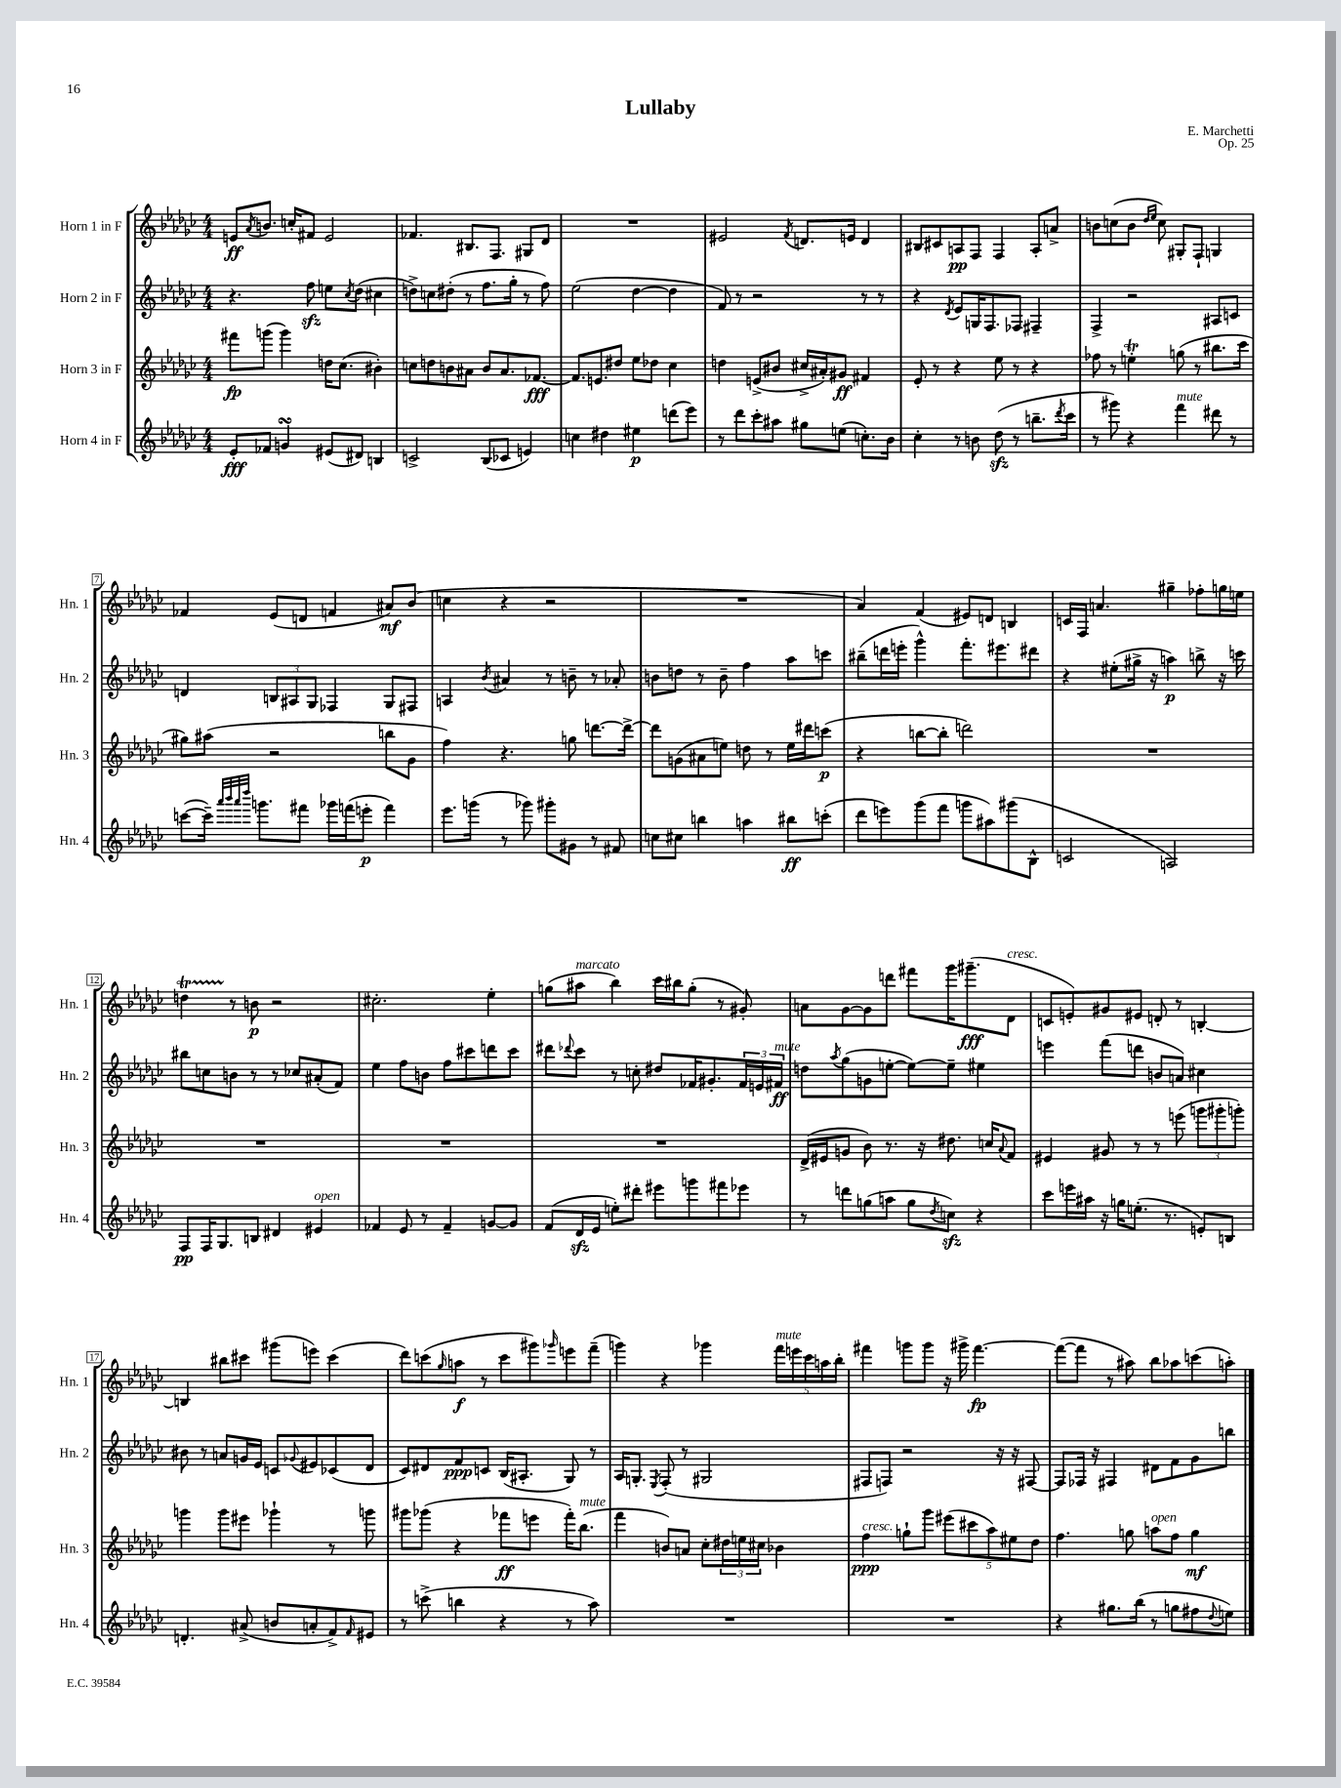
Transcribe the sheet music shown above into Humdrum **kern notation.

**kern	**dynam	**kern	**dynam	**kern	**dynam	**kern	**dynam
*part4	*part4	*part3	*part3	*part2	*part2	*part1	*part1
*staff4	*staff4	*staff3	*staff3	*staff2	*staff2	*staff1	*staff1
*I"Horn 4 in F	*	*I"Horn 3 in F	*	*I"Horn 2 in F	*	*I"Horn 1 in F	*
*I'Hn. 4	*	*I'Hn. 3	*	*I'Hn. 2	*	*I'Hn. 1	*
*clefG2	*	*clefG2	*	*clefG2	*	*clefG2	*
*k[b-e-a-d-g-c-]	*	*k[b-e-a-d-g-c-]	*	*k[b-e-a-d-g-c-]	*	*k[b-e-a-d-g-c-]	*
*M4/4	*	*M4/4	*	*M4/4	*	*M4/4	*
=1	=1	=1	=1	=1	=1	=1	=1
8e-'/L	fff	8fff#X\L	fp	4.r	.	8en/L	ff
.	.	.	.	.	.	8qa-/	.
8f-X/J	.	(8gggn\J	.	.	.	8.bn/J	.
4gnsSsS/	.	4ggg\)	.	.	.	.	.
.	.	.	.	.	.	16ccn'/KL	.
.	.	.	.	8ffzz\	.	8f#X/J	.
(8e#X/L	.	16ddn\KL	.	8een\L	.	2e/	.
.	.	(8.cc-\J	.	.	.	.	.
.	.	.	.	8qcc-/	.	.	.
8d#X/J)	.	.	.	(8dd-\J	.	.	.
4Bn/	.	4b#X'\)	.	4cc#X\	.	.	.
=2	=2	=2	=2	=2	=2	=2	=2
2cn^/	.	8ccn\L	.	8ddn^\L)	.	4.f-X/	.
.	.	8ddn\	.	8ccn\	.	.	.
.	.	8bn\	.	(8dd#X'\J	.	.	.
.	.	8a#X\J	.	8r	.	8.B#X/L	.
(8B-/L	.	8b/L	.	8.ff\L	.	.	.
.	.	.	.	.	.	8.F/J	.
8c-X/J	.	8.a#/	.	.	.	.	.
.	.	.	.	16gg-'\Jk	.	.	.
4en/)	.	.	.	8r	.	8G#X/L	.
.	.	[8.f-X/J	fff	.	.	.	.
.	.	.	.	8ff\)	.	8d-/J	.
=3	=3	=3	=3	=3	=3	=3	=3
4ccn\	.	8.f-/L]	.	(2ee-\	.	1r	.
.	.	8.en/	.	.	.	.	.
4dd#X\	.	.	.	.	.	.	.
.	.	8dd#X/J	.	.	.	.	.
4ee#X\	p	8ee-\L	.	[4dd-\	.	.	.
.	.	8dd-X\J	.	.	.	.	.
(8dddn\L	.	4cc-\	.	4dd-\]	.	.	.
8eee-\J)	.	.	.	.	.	.	.
=4	=4	=4	=4	=4	=4	=4	=4
8r	.	4ddn\	.	8f/)	.	2e#X/	.
8ddd-\L	.	.	.	8r	.	.	.
8ccc-'\	.	(8en^/L	.	2r	.	.	.
8aa#X\J	.	8b#X/J	.	.	.	.	.
.	.	.	.	.	.	8qf/	.
8gg#X\L	.	16cc#X^/LL	.	.	.	8.dn/L	.
.	.	16a#X'/J)	.	.	.	.	.
(8een\J	.	8g#X/J	ff	.	.	.	.
.	.	.	.	.	.	16en/Jk	.
8.ccn'\L)	.	4f#X/	.	8r	.	4d/	.
.	.	.	.	8r	.	.	.
16b-\Jk	.	.	.	.	.	.	.
=5	=5	=5	=5	=5	=5	=5	=5
4cc-'\	.	8e-'/	.	4r	.	8B#X/L	.
.	.	8r	.	.	.	8c#X/	.
.	.	.	.	8qd-/	.	.	.
8r	.	4r	.	8e-/L	.	8An/	pp
8bn\	.	.	.	16Gn/K	.	8F/J	.
.	.	.	.	8.F/	.	.	.
(8dd-zz\	.	8ee-\	.	.	.	4F/	.
8r	.	8r	.	8F-X/J	.	.	.
8.bbn~\L	.	4r	.	4F#X~/	.	8A'/L	.
.	.	.	.	.	.	8an^/J	.
8qddd-/	.	.	.	.	.	.	.
16ccc-\Jk	.	.	.	.	.	.	.
=6	=6	=6	=6	=6	=6	=6	=6
8r	.	8ff-X\	.	4F^/	.	8bn\L	.
8ggg#X\)	.	8r	.	.	.	(8ccn\	.
4r	.	4eent'\	.	2r	.	8b\J	.
.	.	.	.	.	.	16qqdd-/LL	.
.	.	.	.	.	.	16qqee-/JJ	.
.	.	.	.	.	.	8cc\)	.
!LO:TX:a:i:t=mute	!	!	!	!	!	!	!
4fff\	.	(8ggn\	.	.	.	8G#X'/L	.
.	.	8r	.	.	.	8F`/J	.
8ddd#X\	.	8.bb#X\L	.	8A#X/L	.	4Gn/	.
8r	.	.	.	8cn/J	.	.	.
.	.	16ccc-\Jk	.	.	.	.	.
!!LO:LB:g=z
=7	=7	=7	=7	=7	=7	=7	=7
([8cccn\L	.	8gg#X\L)	.	4dn/	.	4f-X/	.
16ccc~\Jk])	.	(8aa#X\J	.	.	.	.	.
32qqaaa-/LLL	.	.	.	.	.	.	.
32qqbbb-/	.	.	.	.	.	.	.
32qqaaa-/	.	.	.	.	.	.	.
32qqdddd-/JJJ	.	.	.	.	.	.	.
8.gggn\L	.	.	.	.	.	.	.
.	.	2r	.	12Bn/L	.	(8e-/L	.
.	.	.	.	12A#X/	.	.	.
8fff#X\J	.	.	.	.	.	8dn/J	.
.	.	.	.	12G-/J	.	.	.
16ggg-X\LL	.	.	.	4F-X/	.	4fn/	.
(16fffn\J	.	.	.	.	.	.	.
8eeen'\J	p	.	.	.	.	.	.
4fff\)	.	8bbn\L	.	8G-/L	.	8a#X/L)	mf
.	.	8g-\J	.	8F#X/J	.	(8b-/J	.
=8	=8	=8	=8	=8	=8	=8	=8
8.eee-\L	.	4ff\)	.	4An/	.	4ccn\	.
(16gggn\Jk	.	.	.	.	.	.	.
.	.	.	.	8qb-/	.	.	.
8r	.	4.r	.	4a#X/	.	4r	.
8ggg-X\)	.	.	.	.	.	.	.
8ggg#X'\L	.	.	.	8r	.	2r	.
8g#X\J	.	8ggn\	.	8bn~\	.	.	.
8r	.	[8.dddn\L	.	8r	.	.	.
8f#X/	.	.	.	8a-X'/	.	.	.
.	.	16ddd^\Jk_	.	.	.	.	.
=9	=9	=9	=9	=9	=9	=9	=9
8ccn\L	.	8ddd\L]	.	8bn\L	.	1r	.
8cc#X\J	.	(8gn\	.	8ddn\J	.	.	.
4bbn\	.	8a#X\	.	8r	.	.	.
.	.	8een\J)	.	8b~\	.	.	.
4aan\	.	8ddn\	.	4ff\	.	.	.
.	.	8r	.	.	.	.	.
8bb#X\L	ff	16ee\LL	.	8aa-\L	.	.	.
.	.	16ddd#X\J	.	.	.	.	.
(8cccn'\J	.	(8cccn\J	p	8cccn\J	.	.	.
=10	=10	=10	=10	=10	=10	=10	=10
8ddd-\L	.	4r	.	(8bb#X~\L	.	4a-/)	.
8eeen\)	.	.	.	16dddn\L	.	.	.
.	.	.	.	16eeen'\JJ	.	.	.
(8ggg-\	.	[8bbn\L	.	4ggg-^^\)	.	(4f/	.
8fff\J	.	8bb'\J]	.	.	.	.	.
8gggn\L	.	2dddn\)	.	8.fff'\L	.	8e#X/L)	.
8aa#X\)	.	.	.	.	.	8dn/J	.
.	.	.	.	8.eee#X\	.	.	.
(8ggg#X\	.	.	.	.	.	4Bn/	.
8B-^^\J	.	.	.	8ddd#X\J	.	.	.
=11	=11	=11	=11	=11	=11	=11	=11
2cn/	.	1r	.	4r	.	16cn/LL	.
.	.	.	.	.	.	16F/JJ	.
.	.	.	.	.	.	4.an/	.
.	.	.	.	(8ee#X'\L	.	.	.
.	.	.	.	16gg#X^\Jk	.	.	.
.	.	.	.	16r	.	.	.
2An/)	.	.	.	4aan\)	p	4gg#X~\	.
.	.	.	.	8bbn^\	.	8ff-X'\L	.
.	.	.	.	16r	.	16ggn\L	.
.	.	.	.	16cccn\	.	16een\JJ	.
!!LO:LB:g=z
=12	=12	=12	=12	=12	=12	=12	=12
8F/L	pp	1r	.	8bb#X\L	.	4ddnt\	.
16F/K	.	.	.	8ccn\	.	.	.
8.G-/	.	.	.	.	.	.	.
.	.	.	.	8bn\J	.	8r	.
8Bn/J	.	.	.	8r	.	8bn\	p
4d#X/	.	.	.	8r	.	2r	.
.	.	.	.	8cc-X/L	.	.	.
!LO:TX:a:i:t=open	!	!	!	!	!	!	!
4e#X/	.	.	.	(8a#X'/	.	.	.
.	.	.	.	8f/J)	.	.	.
=13	=13	=13	=13	=13	=13	=13	=13
4f-X/	.	1r	.	4ee-\	.	2.cc#X'\	.
8e-/	.	.	.	8ff\L	.	.	.
8r	.	.	.	8bn\J	.	.	.
4f-~/	.	.	.	8ff\L	.	.	.
.	.	.	.	8ccc#X\	.	.	.
[8gn/L	.	.	.	8dddn\	.	4ee-'\	.
8g/J]	.	.	.	8ccc#\J	.	.	.
=14	=14	=14	=14	=14	=14	=14	=14
(8f/L	.	1r	.	8ddd#X\L	.	(8ggn\L	.
.	.	.	.	8qqddd-X/	.	.	.
!	!	!	!	!	!	!LO:TX:a:i:t=marcato	!
16d-zz/L	.	.	.	8ccc-\J	.	8aa#X\J	.
16e-/JJ	.	.	.	.	.	.	.
8een'\L)	.	.	.	8r	.	4bb-\)	.
8ddd#X'\J	.	.	.	8ccn'\	.	.	.
8eee#X\L	.	.	.	8dd#X/L	.	16ccc-\LL	.
.	.	.	.	.	.	16bb#X\J	.
8gggn\	.	.	.	16f-X/K	.	(8gg'\J	.
.	.	.	.	8.g#X'/	.	.	.
8fff#X\	.	.	.	.	.	8r	.
8eee-X\J	.	.	.	24f-/L	.	8g#X'/)	.
.	.	.	.	24en/	.	.	.
!	!	!	!	!LO:TX:a:i:t=mute	!	!	!
.	.	.	.	24f#X/JJ	ff	.	.
=15	=15	=15	=15	=15	=15	=15	=15
8r	.	(16d-^/LL	.	8ddn\L	.	8an\L	.
.	.	16e#X/J	.	.	.	.	.
.	.	.	.	8qaa-/	.	.	.
8dddn\L	.	8gn/J	.	(8gg-\	.	[8g-\	.
(8ggn\	.	8b-\)	.	8gn\	.	8g-\]	.
8aan\J	.	8.r	.	[8een'\J	.	8dddn\J	.
8gg\L	.	.	.	8ee\L_)	.	8fff#X\L	.
.	.	16r	.	.	.	.	.
8qdd-/	.	.	.	.	.	.	.
8ccnzz\J)	.	8.dd#X\	.	8ee~\J]	.	16ggg-\K	.
.	.	.	.	.	.	(8.ggg#X~\	fff
4r	.	.	.	4ee#X\	.	.	.
.	.	16ccn/KL	.	.	.	.	.
.	.	8qqa-/	.	.	.	.	.
!	!	!	!	!	!	!LO:TX:a:i:t=cresc.	!
.	.	8f/J	.	.	.	8d-\J	.
=16	=16	=16	=16	=16	=16	=16	=16
8ccc-\L	.	4e#X/	.	4eeen\	.	8cn/L	.
16eeen\L	.	.	.	.	.	8en'/)	.
16aa#X\JJ	.	.	.	.	.	.	.
16r	.	8g#X/	.	(8fff\L	.	8g#X/	.
16ggn\KL	.	.	.	.	.	.	.
(8.een'\J	.	8r	.	8dddn\J	.	8e#X/J	.
.	.	8r	.	8bn/L	.	8dn'/	.
8.r	.	.	.	.	.	.	.
.	.	(8eeen\	.	8an/J)	.	8r	.
8en'/L)	.	12gggn\L	.	4cc#X\	.	[4Bn'/	.
.	.	12ggg#X'\	.	.	.	.	.
8Bn/J	.	.	.	.	.	.	.
.	.	12gggn'\J)	.	.	.	.	.
!!LO:LB:g=z
=17	=17	=17	=17	=17	=17	=17	=17
4.dn'/	.	4gggn\	.	8b#X\	.	4Bn/]	.
.	.	.	.	8r	.	.	.
.	.	8ggg\L	.	8an/L	.	8bb#X\L	.
(8a#X^/	.	8eee#X\J	.	16gn/L	.	8ccc#X\J	.
.	.	.	.	16e-/JJ	.	.	.
8bn/L	.	4ggg-X`\	.	8cn/L	.	(8ggg#X\L	.
.	.	.	.	8qqg-X/	.	.	.
8an'/	.	.	.	8e#X/	.	8eeen\J)	.
8f^/)	.	8r	.	(8c-X/	.	(4ccc#\	.
16qqf/	.	.	.	.	.	.	.
8e#X/J	.	8gggn\	.	8d-/J	.	.	.
=18	=18	=18	=18	=18	=18	=18	=18
8r	.	8ggg#X\L	.	8c-/L)	.	8ddd-\L)	.
(8cccn^\	.	(8ggg-X\J	.	8d#X/	.	(8cccn\	.
.	.	.	.	.	.	16qqgg-/	.
4bbn\	.	4r	.	8f/	ppp	8aan\J	f
.	.	.	.	8cn/J	.	8r	.
4r	.	8fff-X\L	ff	(16B-/KL	.	8ccc\L	.
.	.	.	.	8.A#X'/J	.	.	.
.	.	8eeen\J	.	.	.	8ggg#X\)	.
.	.	.	.	.	.	16qqggg-X/	.
8r	.	16fff-'\KL)	.	8G-/)	.	8eeen\	.
!	!	!LO:TX:a:i:t=mute	!	!	!	!	!
.	.	(8.bb-\J	.	.	.	.	.
8aa-\)	.	.	.	8r	.	(8fff~\J	.
=19	=19	=19	=19	=19	=19	=19	=19
1r	.	4fff\	.	16A-/KL	.	4gggn\)	.
.	.	.	.	8.Gn'/J	.	.	.
.	.	.	.	8qE-/	.	.	.
.	.	8bn/L)	.	(8F'/	.	4r	.
.	.	8an/J	.	8r	.	.	.
.	.	8cc-'\L	.	2G#X/	.	4ggg-X\	.
.	.	24dd#X\L	.	.	.	.	.
.	.	24een\	.	.	.	.	.
.	.	24cc#X\JJ	.	.	.	.	.
!	!	!	!	!	!	!LO:TX:a:i:t=mute	!
.	.	4b-X\	.	.	.	20fff\LL	.
.	.	.	.	.	.	20eeen\	.
.	.	.	.	.	.	20ccc-\	.
.	.	.	.	.	.	20aan\	.
.	.	.	.	.	.	20bb-'\JJ	.
=20	=20	=20	=20	=20	=20	=20	=20
!	!	!LO:TX:a:i:t=cresc.	!	!	!	!	!
1r	.	4ff\	ppp	8F#X/L	.	4fff#X\	.
.	.	.	.	8Fn/J)	.	.	.
.	.	8ggn`\L	.	2r	.	8gggn\L	.
.	.	8ggg-\J	.	.	.	8ggg\J	.
.	.	(10eee#X\L	.	.	.	16r	.
.	.	.	.	.	.	16ggg#X^\	.
.	.	10ccc#X\	.	.	.	.	.
.	.	.	.	.	.	[4.fff#\	fp
.	.	10aa-\)	.	.	.	.	.
.	.	.	.	16r	.	.	.
.	.	10ee#X\	.	.	.	.	.
.	.	.	.	16r	.	.	.
.	.	.	.	[8F#X/	.	.	.
.	.	10dd-\J	.	.	.	.	.
=21	=21	=21	=21	=21	=21	=21	=21
4r	.	4.ff\	.	8F#/L]	.	(8fff#\L_	.
.	.	.	.	16F-X/Jk	.	8fff#\J]	.
.	.	.	.	16r	.	.	.
8.gg#X\L	.	.	.	4F#X/	.	8r	.
.	.	8ggn\	.	.	.	8aa#X\)	.
(16bb-\Jk	.	.	.	.	.	.	.
!	!	!LO:TX:a:i:t=open	!	!	!	!	!
8r	.	8aan\L	.	8d#X\L	.	8bb-\L	.
8ggn\L	.	8ff\J	.	8f\	.	8aa-X\	.
8ff#X\	.	4gg\	mf	8g-\	.	(8cccn\	.
8qqdd-/	.	.	.	.	.	.	.
8een\J)	.	.	.	8bbn\J	.	8aan'\J)	.
==	==	==	==	==	==	==	==
*-	*-	*-	*-	*-	*-	*-	*-
